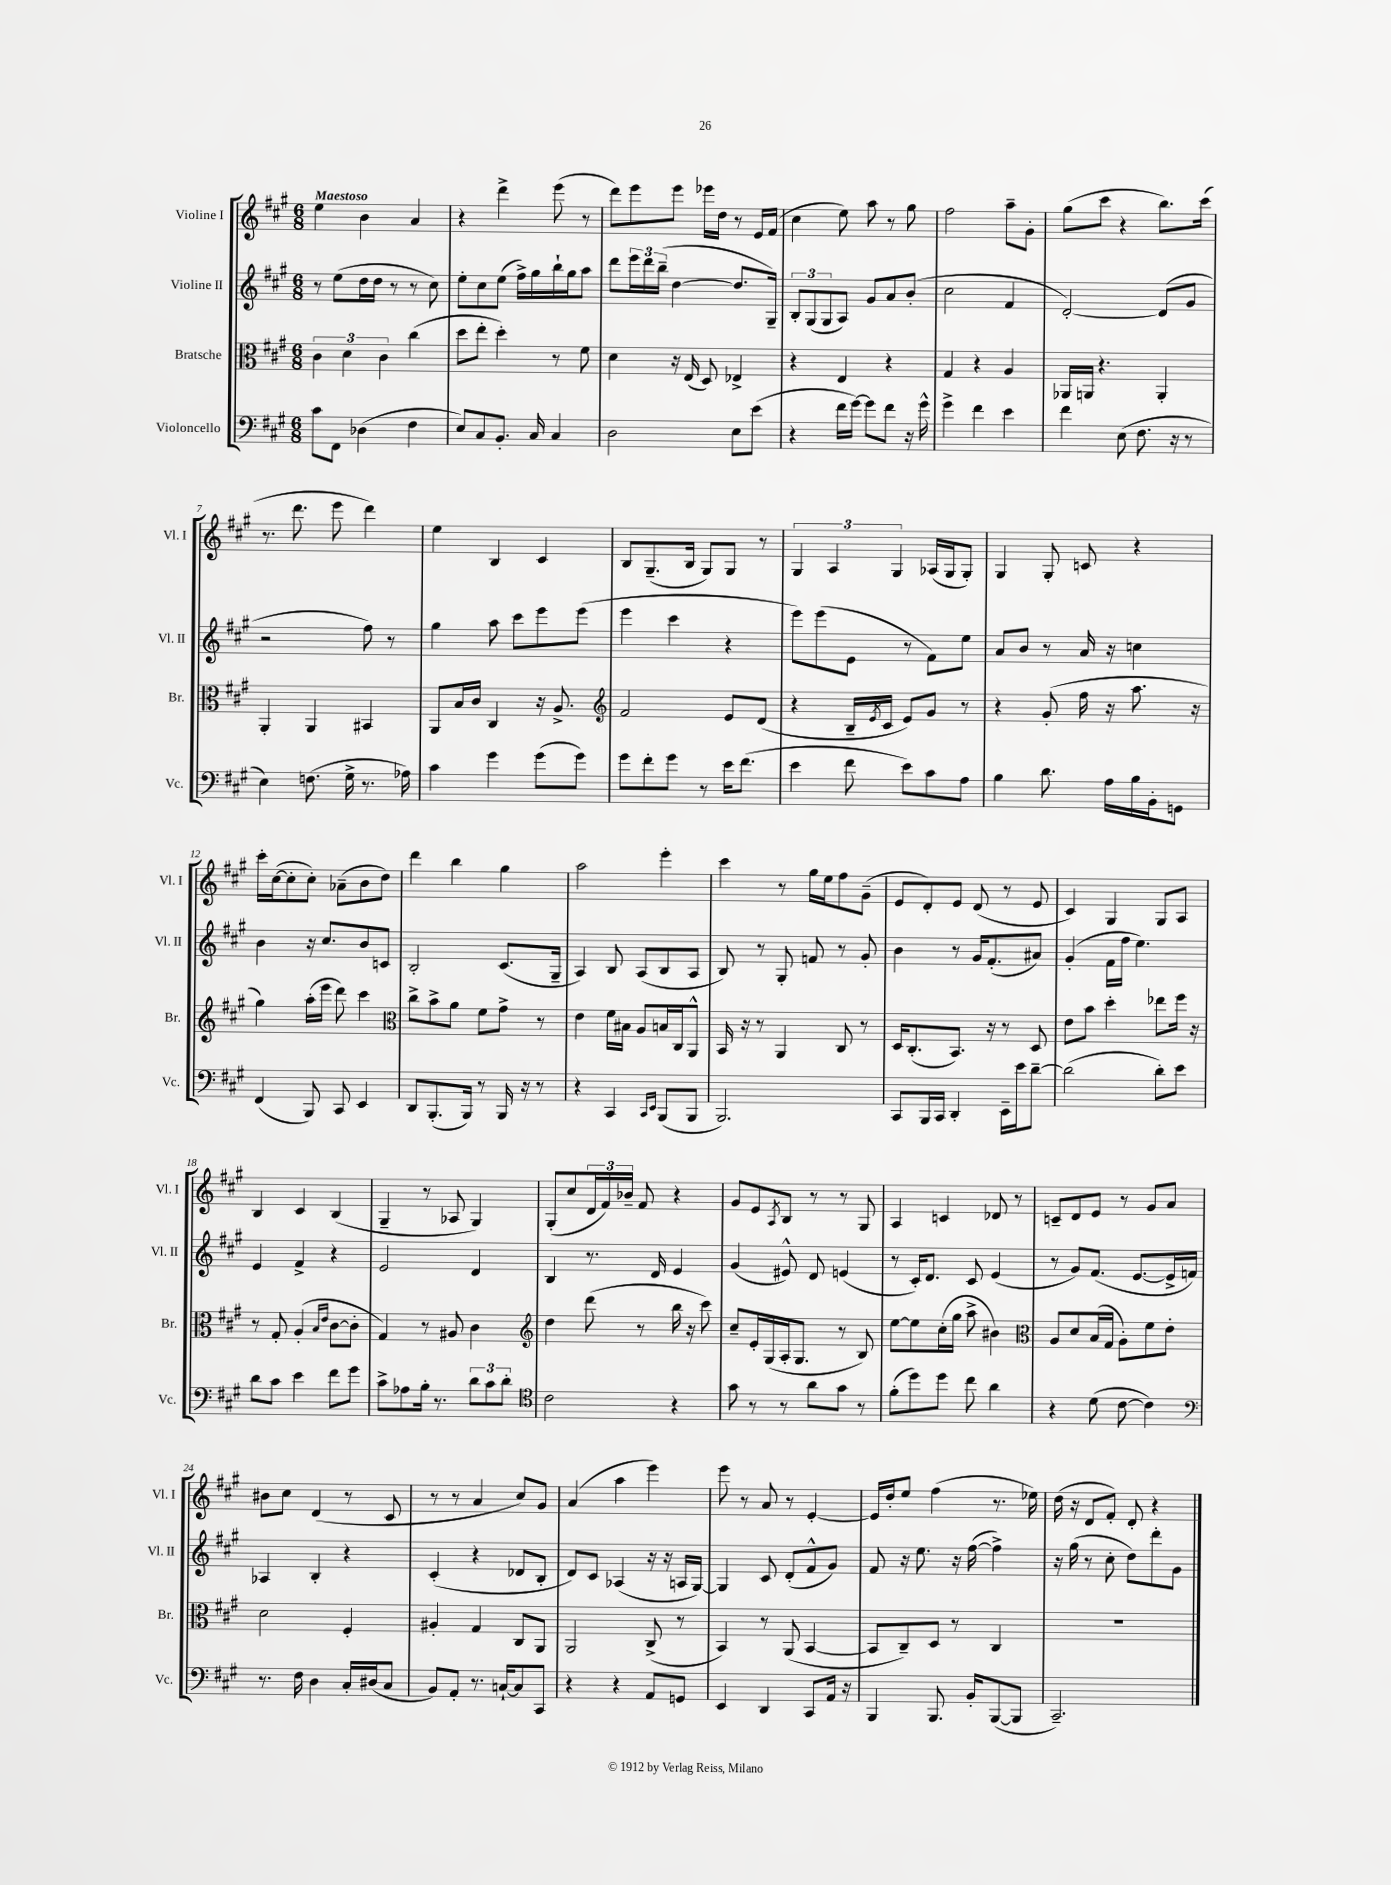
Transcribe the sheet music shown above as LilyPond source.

<<
\new StaffGroup <<
\new Staff = "s0" \with { instrumentName = "Violine I" shortInstrumentName = "Vl. I" } {
    \clef treble \key a \major \numericTimeSignature \time 6/8 \tempo "Maestoso"
    e''4 b'4 a'4 |
    r4 d'''4-> e'''8( r8 |
    d'''8) e'''8 e'''8 ees'''16 d''16 r8 e'16 fis'16( |
    cis''4 e''8) a''8 r8 gis''8 |
    fis''2 a''8-- gis'8-. |
    gis''8( cis'''8 r4 b''8.) cis'''16( |
    r8. d'''8. e'''8 d'''4) |
    e''4 b4 cis'4 |
    b8 gis8.--( b16 gis8) gis8 r8 |
    \tuplet 3/2 { gis4 a4 gis4 } aes16( gis16 gis8-.) |
    gis4 gis8-. c'8 r4 |
    cis'''16-. cis''16~( cis''8-. cis''8-.) aes'8--( b'8 d''8) |
    d'''4 b''4 gis''4 |
    a''2 e'''4-. |
    cis'''4 r8 gis''16 e''16 fis''8 gis'8--( |
    e'8 d'8-.) e'8 d'8( r8 e'8 |
    cis'4) gis4 gis8 a8 |
    b4 cis'4 b4( |
    gis4-- r8 aes8 gis4) |
    gis8-.( cis''8 \tuplet 3/2 { d'16 fis'16) bes'16-- } fis'8 r4 |
    gis'8 e'8 \acciaccatura { a8 } b8 r8 r8 gis8 |
    a4 c'4 des'8 r8 |
    c'8-- d'8 e'8 r8 gis'8 a'8 |
    bis'8 cis''8 d'4( r8 cis'8 |
    r8 r8 a'4 cis''8) gis'8 |
    a'4( a''4 e'''4) |
    e'''8 r8 a'8 r8 e'4~-. |
    e'16 d''16-. e''8 fis''4( r8. ees''16) |
    d''16( r16 d'8 fis'8-.) d'8-. r4 \bar "|." |
}
\new Staff = "s1" \with { instrumentName = "Violine II" shortInstrumentName = "Vl. II" } {
    \clef treble \key a \major \numericTimeSignature \time 6/8
    r8 e''8( d''16 d''16 r8 r8 cis''8) |
    e''8-. cis''8 e''8( fis''16->) gis''16 b''16-! gis''16 a''8 |
    d'''8 \tuplet 3/2 { e'''16 d'''16 b''16--( } d''4~ d''8. gis16--) |
    \tuplet 3/2 { b8-. gis8( gis8 } a8) gis'8 a'8 b'8-.( |
    cis''2 fis'4 |
    d'2~-.) d'8( gis'8 |
    r2 fis''8) r8 |
    gis''4 a''8 cis'''8 e'''8 e'''8( |
    e'''4 cis'''4 r4 |
    e'''8) e'''8( e'8 r8 fis'8) e''8 |
    a'8 b'8 r8 a'16 r16 c''4 |
    b'4 r16 cis''8. b'8 c'8 |
    b2-. cis'8.( gis16-- |
    a4) b8 a8( b8 a8 |
    b8) r8 gis8-. f'8 r8 gis'8-. |
    b'4 r8 gis'16 fis'8.-.( ais'8) |
    gis'4-.( fis'16 fis''16 e''4.) |
    e'4 fis'4-> r4 |
    e'2 d'4 |
    b4 r8. d'16 e'4 |
    gis'4( eis'8-^) d'8 e'4( |
    r8 cis'16-.) d'8. cis'8 e'4( |
    r8 gis'8) fis'8.( e'8.~ e'16-> f'16) |
    aes4 b4-. r4 |
    cis'4-.( r4 des'8 b8-. |
    d'8) cis'8 aes4( r16 r16 a16 gis16~) |
    gis4 cis'8 d'8-.( fis'8-^ gis'8) |
    fis'8 r16 e''8. r16 fis''16~( fis''4->) |
    r16 gis''16( r8 cis''8-. d''8) d'''8-. gis'8 \bar "|." |
}
\new Staff = "s2" \with { instrumentName = "Bratsche" shortInstrumentName = "Br." } {
    \clef alto \key a \major \numericTimeSignature \time 6/8
    \tuplet 3/2 { cis'4 d'4 cis'4 } cis''4( |
    d''8 e''8-. d''4-.) r8 fis'8 |
    d'4 r16 e16( d8) ees4-> |
    r4 e4 r4 |
    gis4 r4 a4 |
    aes,16 a,16 r4. a,4-. |
    a,4-. a,4 bis,4 |
    a,8 b16 cis'16 cis4 r16 a8.-> |
    \clef treble fis'2 e'8 d'8( |
    r4 b16-- \acciaccatura { e'8 } cis'16 e'8) gis'8 r8 |
    r4 gis'8-.( fis''16 r16 a''8. r16 |
    gis''4) a''16-.( e'''16 d'''8) cis'''4 |
    \clef alto cis''8-> b'8-> a'8 fis'8 gis'8-> r8 |
    e'4 fis'16 bis16 a8 b16 cis16 a,8-^ |
    b,16 r16 r8 a,4 cis8 r8 |
    d16 cis8.-.( b,8.) r16 r8 d8 |
    e'8 b'8 d''4-. ees''8 fis''16 r16 |
    r8 gis8-. a4-.( \grace { b16 e'16 } cis'8~ cis'8-. |
    gis4) r8 ais8 cis'4 |
    \clef treble d''4 d'''8( r8 b''16 r16 cis'''8) |
    cis''8-- e'16-. gis16( a16-. gis8. r8 b8) |
    e''8~ e''8 cis''16-.( gis''16 a''8-> bis'4) |
    \clef alto a8 d'8 b16( gis16 a8-.) fis'8 e'8-. |
    d'2 fis4-. |
    ais4-. gis4 cis8 a,8 |
    a,2 cis8->( r8 |
    b,4) r8 a,8( b,4~ |
    b,8 cis8--) d8 r8 cis4 |
    R2. \bar "|." |
}
\new Staff = "s3" \with { instrumentName = "Violoncello" shortInstrumentName = "Vc." } {
    \clef bass \key a \major \numericTimeSignature \time 6/8
    cis'8 fis,8 des4( fis4 |
    e8) cis8 b,8.-. cis16 cis4 |
    d2 e8 e'8( |
    r4 fis'16 gis'16~) gis'8 fis'8 r16 gis'16-^ |
    gis'4-> fis'4 e'4 |
    fis'4 e8( fis8. r16 r8 |
    e4) f8.( gis16-> r8. aes16) |
    cis'4 gis'4 gis'8( gis'8) |
    gis'8 fis'8-. gis'8 r8 e'16 fis'8.( |
    e'4 fis'8 e'8) cis'8 a8 |
    b4 d'8. a16 b16 b,16-. g,8 |
    fis,4( b,,8) cis,8 e,4 |
    d,8 b,,8.-.( b,,16) r8 b,,16 r16 r8 |
    r4 cis,4 \grace { cis,16 e,16 } b,,8( b,,8 |
    b,,2.) |
    cis,8 b,,16 cis,16 d,4-. e,16-- e'16 d'8~-- |
    d'2( d'8-.) e'8 |
    d'8 cis'8 e'4 fis'8 gis'8 |
    cis'8-> aes8 b16-. r8. \tuplet 3/2 { d'8 cis'8 d'8-. } |
    \clef tenor cis'2 r4 |
    gis'8 r8 r8 a'8 gis'8 r8 |
    fis'8-.( d''8) d''8 cis''8 a'4 |
    r4 d'8( cis'8~ cis'4) |
    \clef bass r8. fis16 d4 cis16-. dis16( cis8 |
    b,8) a,8-. r8. c16~-! c8 cis,8 |
    r4 r4 a,8 g,8 |
    e,4 d,4 cis,8 a,16 r16 |
    b,,4 b,,8. b,16-. b,,8~( b,,8 |
    cis,2.--) \bar "|." |
}
>>
>>
